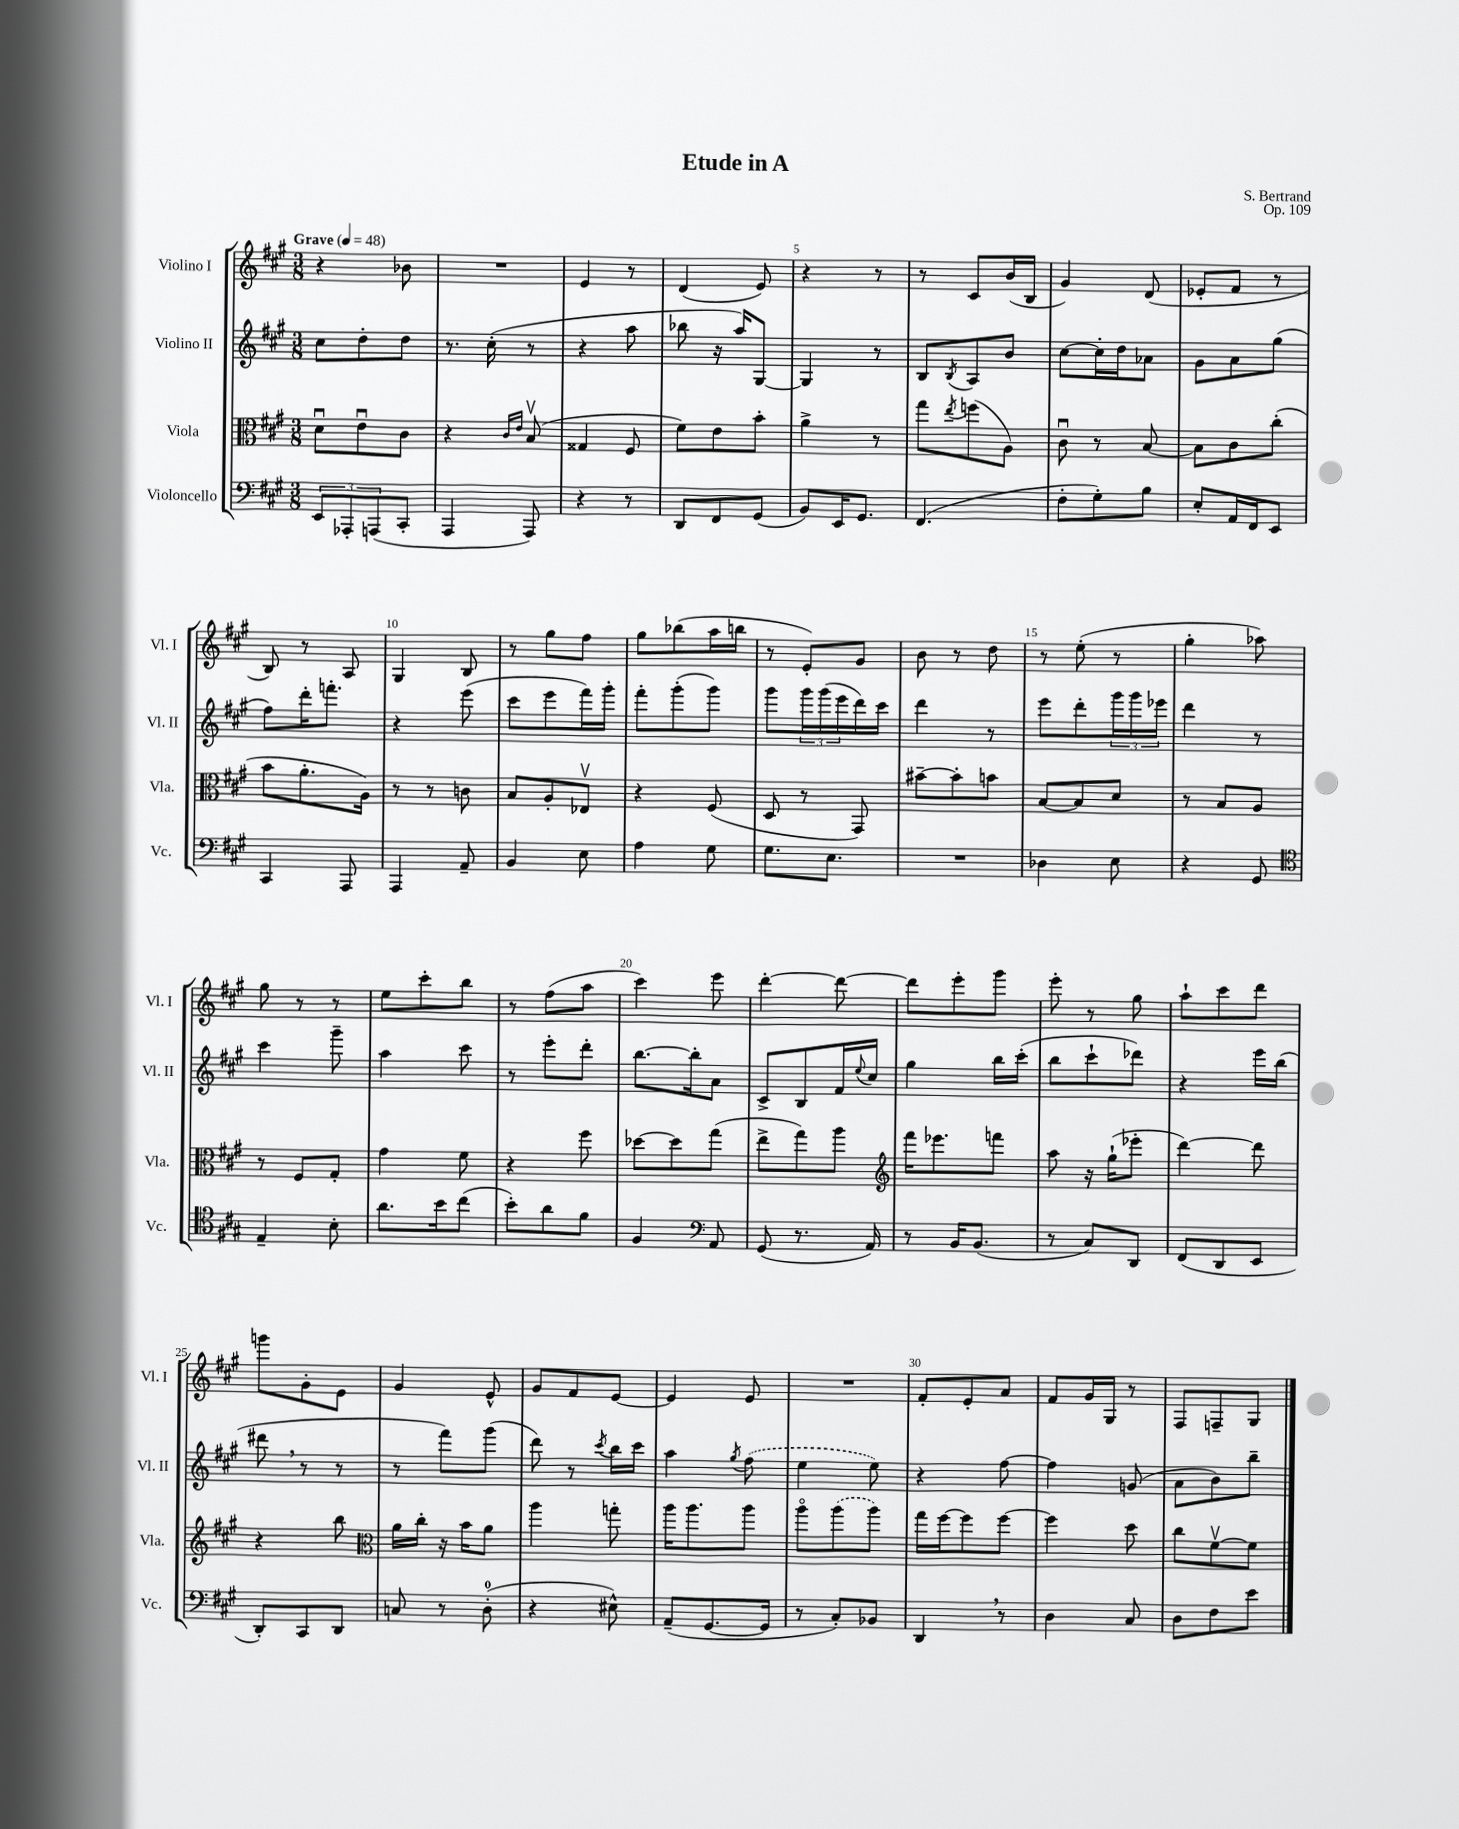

**kern	**kern	**kern	**kern
*staff4	*staff3	*staff2	*staff1
*clefF4	*clefC3	*clefG2	*clefG2
*k[f#c#g#]	*k[f#c#g#]	*k[f#c#g#]	*k[f#c#g#]
*M3/8	*M3/8	*M3/8	*M3/8
*MM48	*MM48	*MM48	*MM48
12EE/L	8du\L	8cc#\L	4r
12AAA-'/	.	.	.
.	8eu\	8dd'\	.
(12AAA/	.	.	.
8CC#'/J	8c#\J	8dd\J	8b-\
=	=	=	=
4AAA/	4r	8.r	4.r
.	.	(16cc#'\	.
.	16qqc#/LL	.	.
.	16qqe/JJ	.	.
8AAA/)	(8Bv/	8r	.
=	=	=	=
4r	4G##/	4r	4e/
8r	8F#/	8aa\	8r
=	=	=	=
8DD/L	8f#\L)	8bb-\	(4d/
8FF#/	8e\	16r	.
.	.	16aa/LK)	.
(8GG#/J	8b'\J	[8G#/J	8e/)
=	=	=	=
8BB/L)	4a^\	4G#/]	4r
16EE/K	.	.	.
8.GG#/J	.	.	.
.	8r	8r	8r
=	=	=	=
(4.FF#/	8gg#\L	8B/L	8r
.	8qee/	8qB/	.
.	(8ff\	8A/	8c#/L
.	8A\J)	8b/J	(16b/L
.	.	.	16B/JJ
=	=	=	=
8F#'\L	8c#u\	[8cc#\L	4g#/)
8G#'\)	8r	16cc#'\]L	.
.	.	16dd\J	.
8B\J	[8B/	8a-\J	(8d/
=	=	=	=
8E'/L	8B\]L	8g#\L	8e-'/L
16AA/L	8c#\	8a\	8f#/J
16FF#/J	.	.	.
8EE/J	(8cc#'\J	(8gg#\J	8r
=	=	=	=
4CC#/	8b\L	8ff#\L)	8B/)
.	8.a'\	16ddd'\K	8r
.	.	8.fff'\J	.
8AAA/	.	.	8A/
.	16A\Jk)	.	.
=	=	=	=
4AAA/	8r	4r	4G#/
.	8r	.	.
8AA~/	8c\	(8eee\	8B/
=	=	=	=
4BB/	8B/L	8ccc#\L	8r
.	8A'/	8eee\	8gg#\L
8E\	8E-v/J	16fff#\L)	8ff#\J
.	.	16ggg#'\JJ	.
=	=	=	=
4A\	4r	8fff#'\L	8gg#\L
.	.	(8ggg#'\	(8bb-\
8G#\	(8F#/	8ggg#\J)	16aa\L
.	.	.	16bb\JJ
=	=	=	=
8.G#\L	8D/	8ggg#\L	8r
.	8r	24ggg#\L	8e'/L)
.	.	(24ggg#\	.
8.E\J	.	.	.
.	.	24eee\	.
.	8GG#/)	16ddd\)	8g#/J
.	.	16ccc#\JJ	.
=	=	=	=
4.r	[8b#~\L	4ddd\	8b\
.	8b#'\]	.	8r
.	8b\J	8r	8dd\
=	=	=	=
4D-\	[8B/L	8eee\L	8r
.	8B/]	8ddd'\	(8ee'\
8E\	8d/J	24ggg#\L	8r
.	.	24ggg#\	.
.	.	24eee-\JJ	.
=	=	=	=
4r	8r	4ddd\	4gg#'\
.	8B/L	.	.
8GG#/	8A/J	8r	8aa-\)
=	=	=	=
*clefC4	*	*	*
4E~/	8r	4ccc#\	8gg#\
.	8F#/L	.	8r
8B'\	8G#'/J	8ggg#~\	8r
=	=	=	=
8.a\L	4g#\	4aa\	8ee\L
.	.	.	8ccc#'\
16b\k	.	.	.
(8cc#\J	8f#\	8ccc#\	8bb\J
=	=	=	=
8b'\L)	4r	8r	8r
8a\	.	8eee'\L	(8ff#\L
8f#\J	8ff#\	8ddd'\J	8aa\J
=	=	=	=
4F#/	[8dd-\L	[8.bb\L	4ccc#\)
.	8dd-\]	.	.
.	.	16bb'\]k	.
*clefF4	*	*	*
8AA/	(8gg#\J	8a\J	8eee\
=	=	=	=
(8GG#/	8ee^\L	8c#^/L	[4ddd'\
8.r	8gg#\)	8B/	.
.	8aa\J	16f#/L	8ddd\_
.	.	8qqee/	.
16AA/)	.	16cc#/JJ	.
=	=	=	=
*	*clefG2	*	*
8r	16fff#\LK	4gg#\	8ddd\]L
.	8.eee-\	.	.
16BB/LK	.	.	8eee'\
(8.BB/J	.	.	.
.	8fff\J	16bb\LL	8ggg#\J
.	.	(16ccc#'\JJ	.
=	=	=	=
8r	8aa\	8bb\L	8eee'\
8C#/L)	16r	8ccc#`\	8r
.	(16gg#`\LK	.	.
8DD/J	8eee-'\J	8ddd-\J)	8gg#\
=	=	=	=
(8FF#/L	[4ddd\)	4r	8aa`\L
8DD/	.	.	8ccc#\
8EE/J	8ddd\]	16eee\LL	8ddd\J
.	.	(16bb\JJ	.
=	=	=	=
8DD'/L)	4r	8ddd#\	8ggg\L
8CC#/	.	8r	8g#'\
8DD/J	8bb\	8r	8e\J
=	=	=	=
*	*clefC3	*	*
8C/	16a\LL	8r	4g#/
.	16cc#'\JJ	.	.
8r	16r	8fff#\L)	.
.	16b\LK	.	.
(8D'\	8a\J	(8ggg#\J	8e^^/
=	=	=	=
4r	4aa\	8ddd\)	8g#/L
.	.	8r	8f#/
.	.	8qccc#/	.
8E#^^\)	8gg'\	16bb\LL	[8e/J
.	.	16ccc#\JJ	.
=	=	=	=
(8AA~/L	16aa\LK	4aa\	4e/]
.	8.aa\	.	.
[8.GG#/	.	.	.
.	.	8qgg#/	.
.	8aa\J	(8ff#\	8e/
16GG#/]Jk	.	.	.
=	=	=	=
8r	8aao\L	4ee\	4.r
8C#'/L)	(8aa\	.	.
8BB-/J	8aa\J)	8ee\)	.
=	=	=	=
4DD/	16gg#\LL	4r	8f#'/L
.	[16ff#\J	.	.
.	8ff#\]	.	8e'/
8r	[8ff#\J	[8ff#\	8a/J
=	=	=	=
4D\	4ff#\]	4ff#\]	8f#/L
.	.	.	16g#/L
.	.	.	16G#/JJ
8C#/	8dd\	(8g/	8r
=	=	=	=
8D\L	8cc#\L	8a\L	8F#/L
8F#\	[8f#v\	8b\)	8F~/
8e\J	8f#\]J	8bb~\J	8G#/J
==	==	==	==
*-	*-	*-	*-
